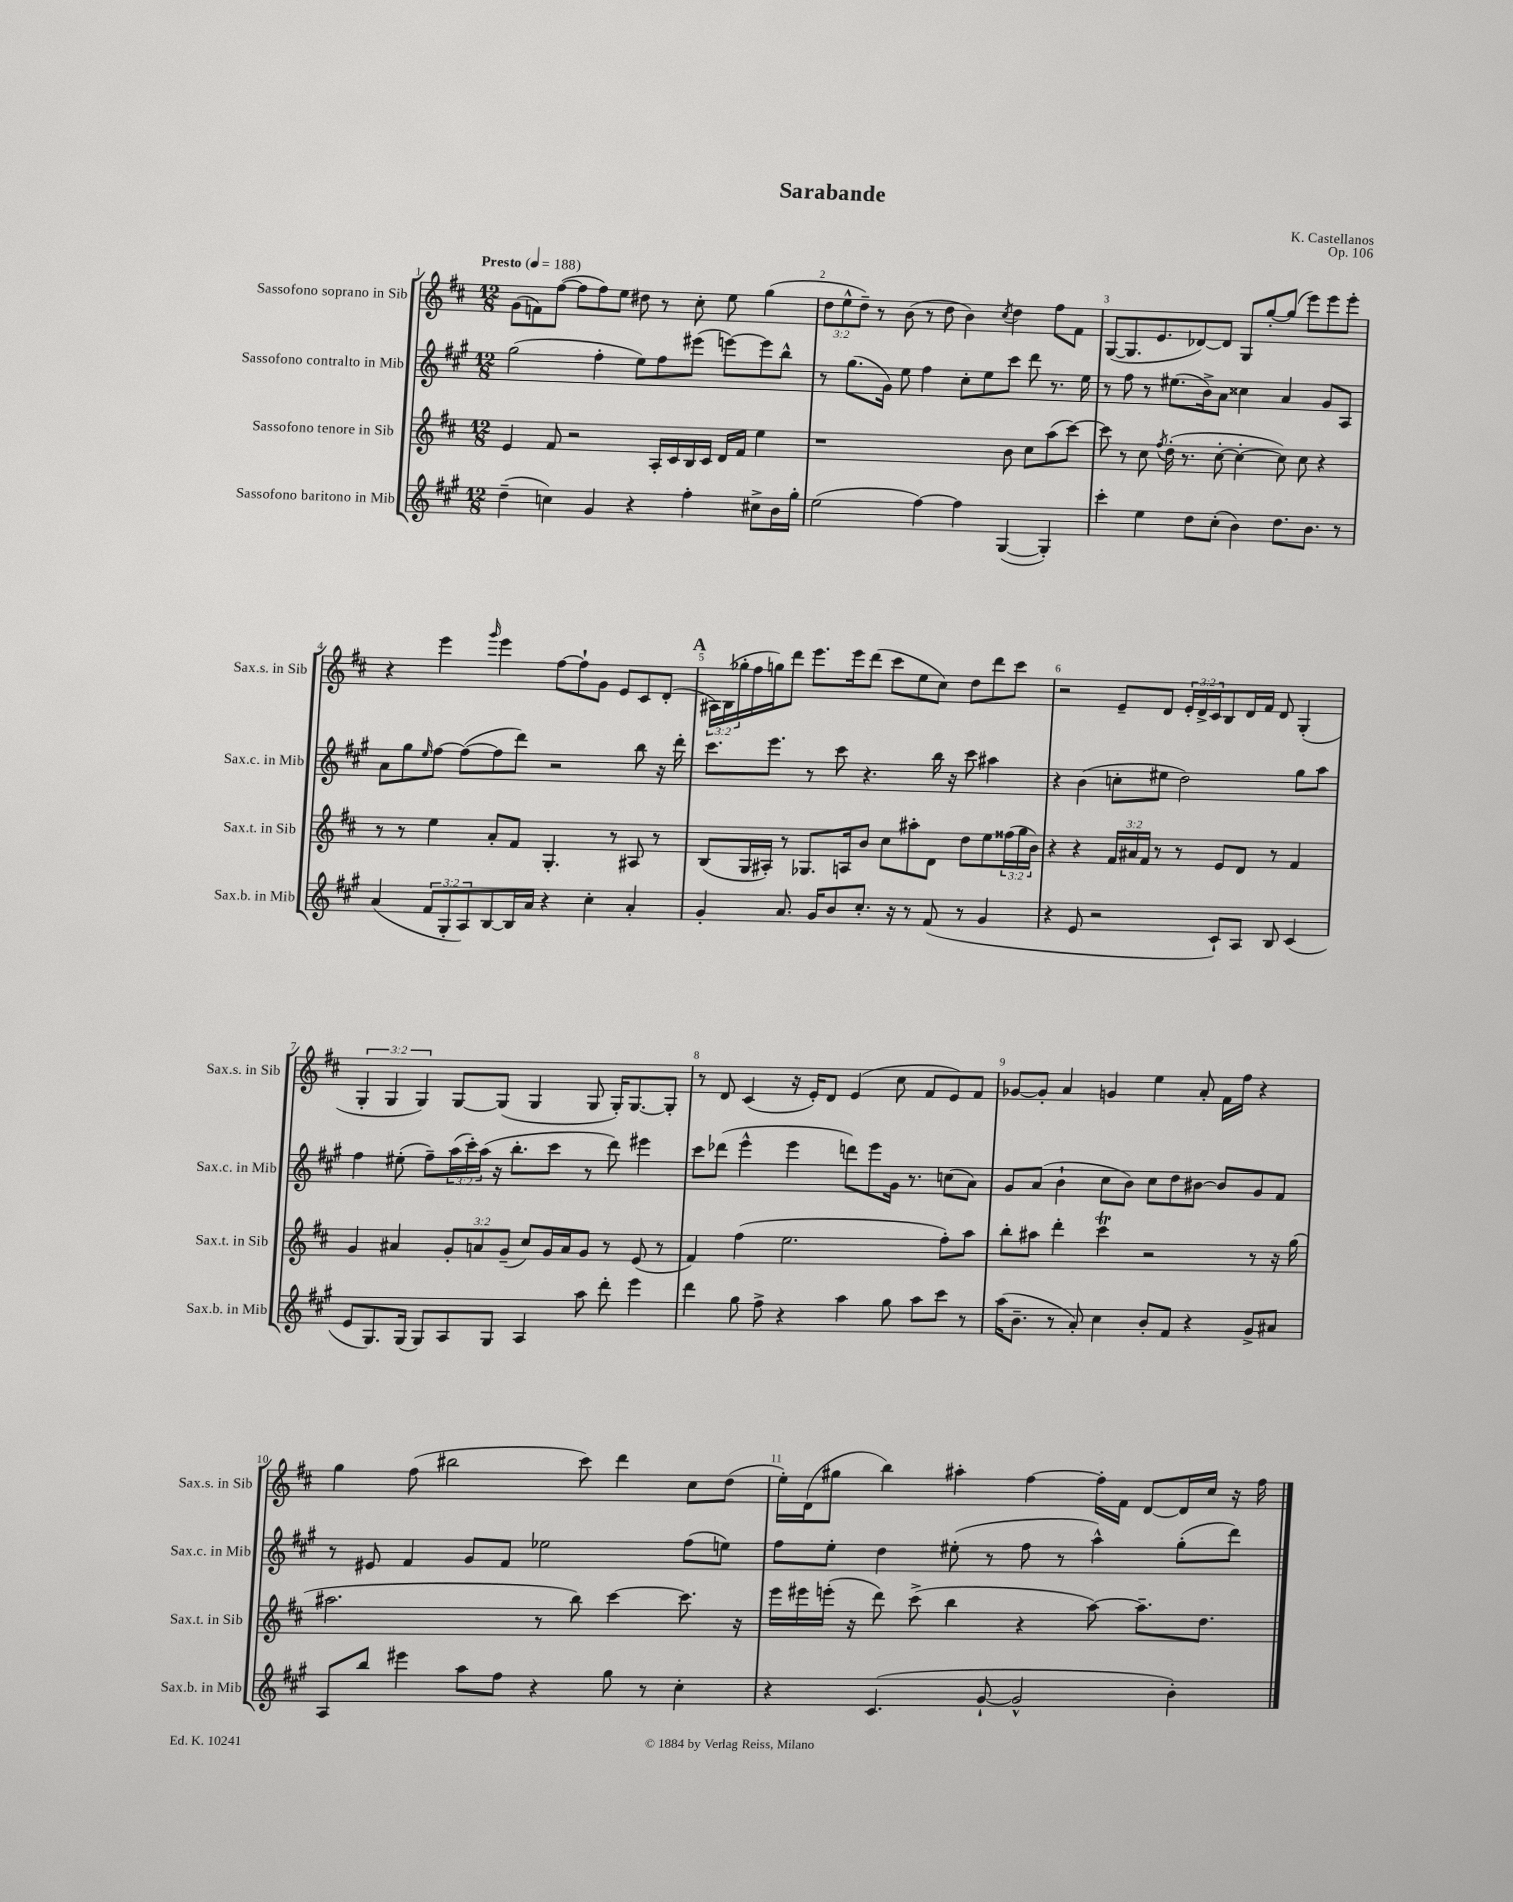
\header { title = "Sarabande" composer = "K. Castellanos" opus = "Op. 106" }
<<
\new StaffGroup <<
\new Staff = "s0" \with { instrumentName = "Sassofono soprano in Sib" shortInstrumentName = "Sax.s. in Sib" } {
    \clef treble \key d \major \numericTimeSignature \time 12/8 \override Staff.TupletNumber.text = #tuplet-number::calc-fraction-text \tempo "Presto" 4 = 188
    g'8( f'8) fis''8~( fis''8 fis''8) e''8 dis''8 r8 cis''8-. e''8 g''4( |
    \tuplet 3/2 { d''8 e''8-^ d''8--) } r8 b'8( r8 d''8 b'4) \acciaccatura { cis''8 } d''4 fis''8 fis'8 |
    g8~( g8. e'8. des'8~) des'8 g8 g''8~-. g''8( e'''8) e'''8 e'''8-. |
    r4 e'''4 \grace { g'''16 } e'''4 fis''8~ fis''8-! g'8 e'8 cis'8 d'8-.( |
    \mark \markup { \bold "A" } \tuplet 3/2 { ais16) b16( ges''16-. } fis''16 g''16) d'''8 e'''8. e'''16 d'''8( cis'''8 e''8 cis''8) d''8 d'''8 cis'''8 |
    r2 e'8-- d'8 \tuplet 3/2 { e'16-. d'16-> cis'16 } b8 d'16 fis'16 d'8 g4-.( |
    \tuplet 3/2 { g4-. g4 g4) } g8~ g8( g4 g8 g16-.) g8.~ g8-. |
    r8 d'8 cis'4( r16 e'16-.) d'8 e'4( cis''8 fis'8 e'8) fis'8 |
    ges'8~ ges'8-. a'4 g'4 e''4 a'8-. fis'16 fis''16 r4 |
    g''4 fis''8( bis''2 cis'''8) d'''4 cis''8 d''8( |
    e''16-.) d'16( gis''8 b''4) ais''4-. fis''4~ fis''16-. fis'16 d'8~ d'16 cis''16 r16 fis''16 \bar "|." |
}
\new Staff = "s1" \with { instrumentName = "Sassofono contralto in Mib" shortInstrumentName = "Sax.c. in Mib" } {
    \clef treble \key a \major \numericTimeSignature \time 12/8 \override Staff.TupletNumber.text = #tuplet-number::calc-fraction-text
    gis''2( fis''4-. e''8) fis''8 eis'''8( e'''8~) e'''8 b''8-^ |
    r8 gis''8.( gis'16) e''8 fis''4 cis''8-. e''8 cis'''8 d'''8 r8. e''16 |
    r8 fis''8 r8 eis''8.( b'16->) a'8 cisis''4 a'4 gis'8 a8 |
    a'8 gis''8 \grace { e''16 } fis''8~ fis''8~( fis''8 d'''8) r2 b''8 r16 d'''16-. |
    \mark \markup { \bold "A" } cis'''8. e'''8. r8 cis'''8 r4. b''16 r16 cis'''8 ais''4 |
    r4 b'4( c''8-. eis''8 d''2) gis''8 a''8 |
    fis''4 eis''8-.( fis''8--) \tuplet 3/2 { a''16( cis'''16-.) a''16( } r16 b''8.-. cis'''8 r8 d'''8) eis'''4 |
    cis'''8 des'''8( e'''4-^ e'''4 d'''8) e'''8 gis'16 r8. c''8( a'8) |
    gis'8 a'8( b'4-! cis''8 b'8) cis''8 d''8 bis'8~ bis'8 gis'8 fis'8 |
    r8 eis'8 fis'4 gis'8 fis'8 ees''2 fis''8( e''8) |
    fis''8 e''8-. d''4 eis''8-.( r8 fis''8 r8 a''4-^) gis''8-.( d'''8) \bar "|." |
}
\new Staff = "s2" \with { instrumentName = "Sassofono tenore in Sib" shortInstrumentName = "Sax.t. in Sib" } {
    \clef treble \key d \major \numericTimeSignature \time 12/8 \override Staff.TupletNumber.text = #tuplet-number::calc-fraction-text
    e'4 fis'8 r2 a16-. cis'16 b16 cis'16 d'16 fis'16 e''4 |
    r1 b'8 cis''8 a''8( cis'''8~) |
    cis'''8 r8 cis''8 \acciaccatura { fis''8 } d''16-.( r8. cis''8~-. cis''4~-. cis''8) cis''8 r4 |
    r8 r8 e''4 a'8-. fis'8 g4.-. r8 ais8 r8 |
    \mark \markup { \bold "A" } b8( g16 ais16-.) r8 ges8. a16 b'8 cis''8 ais''8-. d'8 d''8 e''8 \tuplet 3/2 { fisis''16( g''16 b'16) } |
    r4 r4 \tuplet 3/2 { fis'16 ais'16 fis'16 } r8 r8 e'8 d'8 r8 fis'4 |
    g'4 ais'4 \tuplet 3/2 { g'8-. a'8 g'8--( } cis''8) g'16 a'16 g'8 r8 e'8( r8 |
    fis'4) fis''4( e''2. fis''8-.) a''8 |
    b''8-. ais''8 d'''4-. cis'''4\trill r2 r8 r16 g''16( |
    ais''2. r8 b''8) cis'''4~ cis'''8. r16 |
    e'''16 eis'''16 e'''16-.( r16 d'''8) cis'''8->( b''4 r4 a''8~) a''8.-- d''8. \bar "|." |
}
\new Staff = "s3" \with { instrumentName = "Sassofono baritono in Mib" shortInstrumentName = "Sax.b. in Mib" } {
    \clef treble \key a \major \numericTimeSignature \time 12/8 \override Staff.TupletNumber.text = #tuplet-number::calc-fraction-text
    d''4--( c''4) gis'4 r4 fis''4-. cis''8-> b'16 gis''16-. |
    e''2( fis''4~) fis''4 gis4~( gis4-.) |
    cis'''4-. e''4 d''8 cis''8-.( b'4) d''8. b'8. r8 |
    a'4( \tuplet 3/2 { fis'8 gis8-. a8) } b8~ b16 a'16 r4 cis''4-. a'4-. |
    \mark \markup { \bold "A" } gis'4-. a'8. gis'16 b'8 cis''8.-. r16 r8 fis'8( r8 gis'4 |
    r4 e'8 r2 cis'8-!) a8 b8 cis'4( |
    e'8 gis8.) gis16( gis8) a8 gis8 a4 a''8 d'''8-. e'''4 |
    d'''4 gis''8 fis''8-> r4 a''4 gis''8 a''8 cis'''8 r8 |
    a''16( b'8.-- r8 a'8-.) cis''4 b'8-. fis'8 r4 gis'8-> ais'8 |
    a8 b''8 eis'''4 a''8 fis''8 r4 gis''8 r8 cis''4-. |
    r4 cis'4.( gis'8~-! gis'2-^ b'4-.) \bar "|." |
}
>>
>>
\layout { \context { \Score \override BarNumber.break-visibility = ##(#f #t #t) barNumberVisibility = #all-bar-numbers-visible } }
